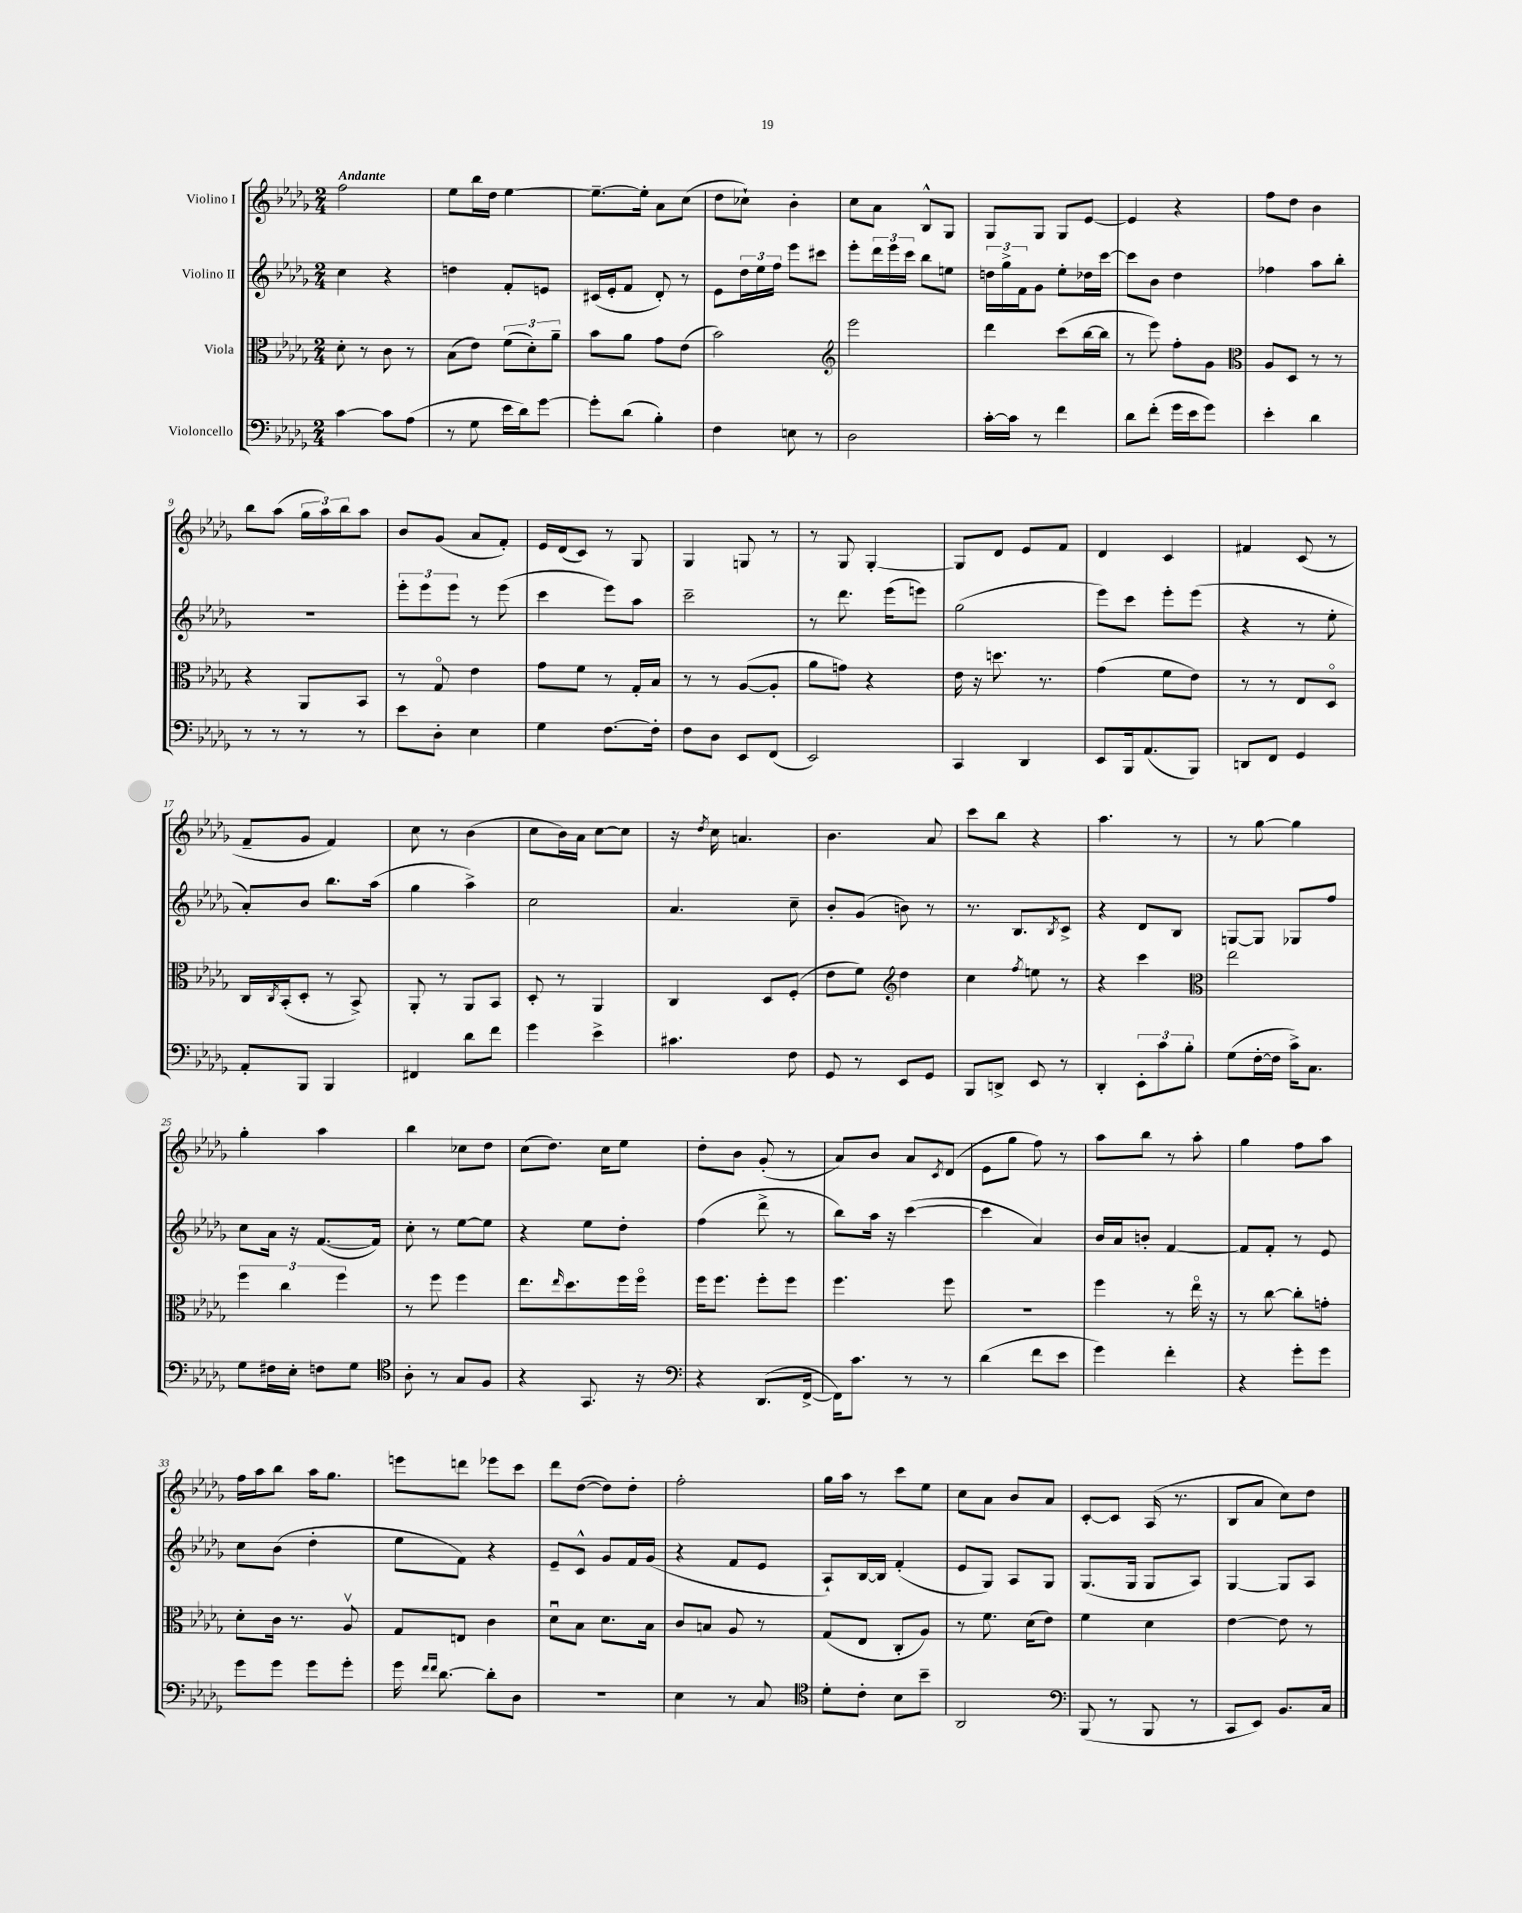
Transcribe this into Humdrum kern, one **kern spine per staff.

**kern	**kern	**kern	**kern
*part4	*part3	*part2	*part1
*staff4	*staff3	*staff2	*staff1
*I"Violoncello	*I"Viola	*I"Violino II	*I"Violino I
*clefF4	*clefC3	*clefG2	*clefG2
*k[b-e-a-d-g-]	*k[b-e-a-d-g-]	*k[b-e-a-d-g-]	*k[b-e-a-d-g-]
*M2/4	*M2/4	*M2/4	*M2/4
=1	=1	=1	=1
!	!	!	!LO:TX:a:B:t=Andante
[4c\	8d-'\	4cc\	2ff\
.	8r	.	.
8c\L]	8c\	4r	.
(8A-\J	8r	.	.
=2	=2	=2	=2
8r	(8B-\L	4ddn\	8ee-\L
8G-\	8e-\J)	.	16bb-\L
.	.	.	16dd-\JJ
16e-\LL	(12f\L	8f'/L	[4ee-\
16d-\J)	.	.	.
.	12d-'\)	.	.
[8g-\J	.	8en/J	.
.	12a-~\J	.	.
=3	=3	=3	=3
8g-'\L]	8b-\L	(16c#X/LL	8.ee-~\L_
.	.	16e-'/J	.
(8d-\J	8a-\J	8f/J	.
.	.	.	16ee-'\Jk]
4B-'\)	8g-\L	8d-'/)	8a-\L
.	(8e-\J	8r	(8cc\J
=4	=4	=4	=4
4F\	2b-\)	8e-\L	8dd-\L
.	.	24dd-\L	8cc-X`\J)
.	.	24ee-\	.
.	.	24ff\JJ	.
8En\	.	8eee-\L	4b-'\
8r	.	8ccc#X\J	.
=5	=5	=5	=5
*	*clefG2	*	*
2D-\	2eee-\	8eee-'\L	8cc\L
.	.	24ddd-\L	8a-\J
.	.	24eee-\	.
.	.	24ccc\JJ	.
.	.	8bb-\L	8B-^^/L
.	.	8een\J	8G-/J
=6	=6	=6	=6
[16c'\LL	4ddd-\	24ddn\LL	8G-/L
.	.	24gg-^\	.
16c\JJ]	.	.	.
.	.	24f\J	.
8r	.	8g-\J	8G-/J
4f\	(8ccc\L	8ee-'\L	8G-/L
.	[16bb-\L	16dd-X\L	[8e-/J
.	16bb-\JJ]	[16ccc\JJ	.
=7	=7	=7	=7
8d-\L	8r	8ccc\L]	4e-/]
(8f'\J	8eee-\)	8b-\J	.
16g-\LL	8ff'\L	4dd-\	4r
16e-\J	.	.	.
8g-\J)	8g-\J	.	.
=8	=8	=8	=8
*	*clefC3	*	*
4e-'\	8A-/L	4ff-X\	8ff\L
.	8D-/J	.	8dd-\J
4d-\	8r	8aa-\L	4b-\
.	8r	8bb-'\J	.
!!LO:LB:g=z
=9	=9	=9	=9
8r	4r	2r	8bb-\L
8r	.	.	(8aa-\J
8r	8AA-/L	.	24gg-\LL
.	.	.	24aa-\)
.	.	.	24bb-\J
8r	8BB-/J	.	8aa-\J
=10	=10	=10	=10
8e-\L	8r	12eee-'\L	8b-/L
.	.	12eee-\	.
8D-'\J	8G-/	.	(8g-/J
.	.	12eee-\J	.
4E-\	4e-\	8r	8a-/L
.	.	(8eee-\	8f'/J)
=11	=11	=11	=11
4G-\	8g-\L	4ccc\	16e-/LL
.	.	.	(16d-/J
.	8f\J	.	8c/J)
[8.F\L	8r	8eee-\L)	8r
.	16G-'/LL	8aa-\J	8G-/
16F'\Jk]	16B-/JJ	.	.
=12	=12	=12	=12
8F\L	8r	2ccc~\	4G-/
8D-\J	8r	.	.
8EE-/L	([8A-/L	.	8Gn/
(8FF/J	8A-'/J]	.	8r
=13	=13	=13	=13
2EE-/)	8a-\L	8r	8r
.	8gn\J)	8.ddd-\	8G-/
.	4r	.	[4G-'/
.	.	(16eee-\KL	.
.	.	8eeen\J)	.
=14	=14	=14	=14
4CC/	16e-\	(2gg-\	8G-/L]
.	16r	.	.
.	8.ddn\	.	8d-/J
4DD-/	.	.	8e-/L
.	8.r	.	.
.	.	.	8f/J
=15	=15	=15	=15
8EE-/L	(4g-\	8eee-\L)	4d-/
16BBB-/k	.	8ccc\J	.
(8.AA-/	.	.	.
.	8f\L	8eee-'\L	4c/
8BBB-/J)	8e-\J)	(8eee-\J	.
=16	=16	=16	=16
8DDn/L	8r	4r	4f#X/
8FF/J	8r	.	.
4GG-/	8E-/L	8r	(8c/
.	8D-/J	8ee-'\	8r
!!LO:LB:g=z
=17	=17	=17	=17
8AA-'/L	16C/LL	8a-'/L)	8f~/L
.	8qC/	.	.
.	(16BB-'/J	.	.
8BBB-/J	8D-'/J	8b-/J	8g-/J
4BBB-/	8r	8.bb-\L	4f/)
.	8BB-^/)	.	.
.	.	(16aa-\Jk	.
=18	=18	=18	=18
4FF#X/	8AA-'/	4gg-\	8cc\
.	8r	.	8r
8d-\L	8AA-/L	4aa-^\)	(4b-\
8f\J	8BB-/J	.	.
=19	=19	=19	=19
4g-\	8D-'/	2cc\	8cc\L
.	8r	.	16b-\L)
.	.	.	16a-\JJ
4e-^\	4AA-/	.	[8cc\L
.	.	.	8cc\J]
=20	=20	=20	=20
4.c#X\	4C/	4.a-/	16r
.	.	.	8qdd-/
.	.	.	16cc\
.	.	.	4.an/
.	8D-/L	.	.
8F\	(8F'/J	8cc~\	.
=21	=21	=21	=21
8GG-/	8e-\L	8b-'/L	4.b-\
8r	8f\J)	(8g-/J	.
*	*clefG2	*	*
8EE-/L	4dd-\	8bn\)	.
8GG-/J	.	8r	8a-/
=22	=22	=22	=22
8BBB-/L	4cc\	8.r	8ccc\L
8DDn^/J	.	.	8bb-\J
.	.	8.B-/L	.
.	8qff/	.	.
8EE-/	8een\	.	4r
.	.	8qB-/	.
8r	8r	8c^/J	.
=23	=23	=23	=23
4DD-'/	4r	4r	4.aa-\
12EE-'\L	4ccc\	8d-/L	.
12c\	.	.	.
.	.	8B-/J	8r
12B-'\J	.	.	.
=24	=24	=24	=24
*	*clefC3	*	*
(8G-\L	2ee-\	[8Gn/L	8r
[16F'\L	.	8G/J]	[8gg-\
16F\JJ]	.	.	.
16c^\KL)	.	8G-X/L	4gg-\]
8.C\J	.	.	.
.	.	8ff/J	.
!!LO:LB:g=z
=25	=25	=25	=25
8G-\L	6ff\	8cc\L	4gg-'\
16F#X\L	.	16a-\Jk	.
.	6cc\	.	.
16E-'\JJ	.	16r	.
8Fn\L	.	([8.f/L	4aa-\
.	6ff\	.	.
8G-\J	.	.	.
.	.	16f/Jk])	.
=26	=26	=26	=26
*clefC4	*	*	*
8A-'\	8r	8cc'\	4bb-\
8r	8ff\	8r	.
8G-/L	4ff\	[8ee-\L	8cc-X\L
8F/J	.	8ee-\J]	8dd-\J
=27	=27	=27	=27
4r	8.ee-\L	4r	(8cc\L
.	.	.	8.dd-\J)
.	16qqee-/	.	.
.	8.dd-\	.	.
8.GG-/	.	8ee-\L	.
.	.	.	16cc\KL
.	16ff\L	8dd-'\J	8ee-\J
16r	16ff\JJ	.	.
=28	=28	=28	=28
*clefF4	*	*	*
4r	16ff\KL	(4ff\	8dd-'\L
.	8.ff\J	.	.
.	.	.	8b-\J
(8.DD-/L	8ff'\L	8ddd-^\	(8g-'/
.	8ff\J	8r	8r
[16FF^/Jk	.	.	.
=29	=29	=29	=29
16FF\KL])	4.ff\	8bb-\L)	8a-/L)
8.c\J	.	.	.
.	.	16aa-\Jk	8b-/J
.	.	16r	.
8r	.	([4ccc\	8a-/L
.	.	.	8qc/
8r	8ff\	.	(8d-/J
=30	=30	=30	=30
(4d-\	2r	4ccc\]	8e-\L
.	.	.	8gg-\J
8f\L	.	4a-/)	8ff\)
8e-\J	.	.	8r
=31	=31	=31	=31
4g-\)	4ff\	16b-/LL	8aa-\L
.	.	16a-/J	.
.	.	8bn'/J	8bb-\J
4f'\	8r	[4f/	8r
.	16ee-\	.	8aa-'\
.	16r	.	.
=32	=32	=32	=32
4r	8r	8f/L]	4gg-\
.	[8cc\	8f'/J	.
8g-'\L	8cc'\L]	8r	8ff\L
8g-\J	8gn'\J	8e-/	8aa-\J
!!LO:LB:g=z
=33	=33	=33	=33
8g-\L	8d-'\L	8cc\L	16ff\LL
.	.	.	16aa-\J
8g-\J	16c\Jk	(8b-\J	8bb-\J
.	8.r	.	.
8g-\L	.	4dd-'\	16aa-\KL
.	.	.	8.gg-\J
8g-'\J	8A-v/	.	.
=34	=34	=34	=34
16g-\	8G-/L	8ee-\L	8eeen\L
16qqf/LL	.	.	.
16qqf/JJ	.	.	.
[8.d-\	.	.	.
.	8En/J	8f\J)	8dddn\J
8d-'\L]	4c\	4r	8eee-X\L
8D-\J	.	.	8ccc\J
=35	=35	=35	=35
2r	8d-u\L	8e-~/L	8ddd-\L
.	8B-\J	8c^^/J	([8dd-\J
.	8.d-\L	8g-/L	8dd-\L])
.	.	16f/L	8dd-'\J
.	16B-\Jk	(16g-/JJ	.
=36	=36	=36	=36
4E-\	8c/L	4r	2ff'\
.	8Bn/J	.	.
8r	8A-/	8f/L	.
8C/	8r	8e-/J	.
=37	=37	=37	=37
*clefC4	*	*	*
8d-'\L	(8G-/L	8A-`/L)	16gg-\LL
.	.	.	16aa-\JJ
8c'\J	8E-/J	[16B-/L	8r
.	.	16B-/JJ]	.
8B-\L	8C'/L	(4f'/	8ccc\L
8b-~\J	8A-/J)	.	8ee-\J
=38	=38	=38	=38
2AA-/	8r	8e-/L	8cc\L
.	8.f\	8G-/J)	8a-\J
.	.	8A-/L	8b-/L
.	(16d-\KL	.	.
.	8e-\J)	8G-/J	8a-/J
=39	=39	=39	=39
*clefF4	*	*	*
(8BBB-/	4f\	(8.G-/L	[8c'/L
8r	.	.	8c/J]
.	.	16G-/Jk	.
8BBB-/	4d-\	8G-/L	(16A-/
.	.	.	8.r
8r	.	8A-/J)	.
=40	=40	=40	=40
8CC/L	[4e-\	[4G-/	8B-/L
8EE-/J)	.	.	8a-/J
8.BB-/L	8e-\]	8G-/L]	8cc\L)
.	8r	8A-/J	8dd-\J
16C/Jk	.	.	.
==	==	==	==
*-	*-	*-	*-
